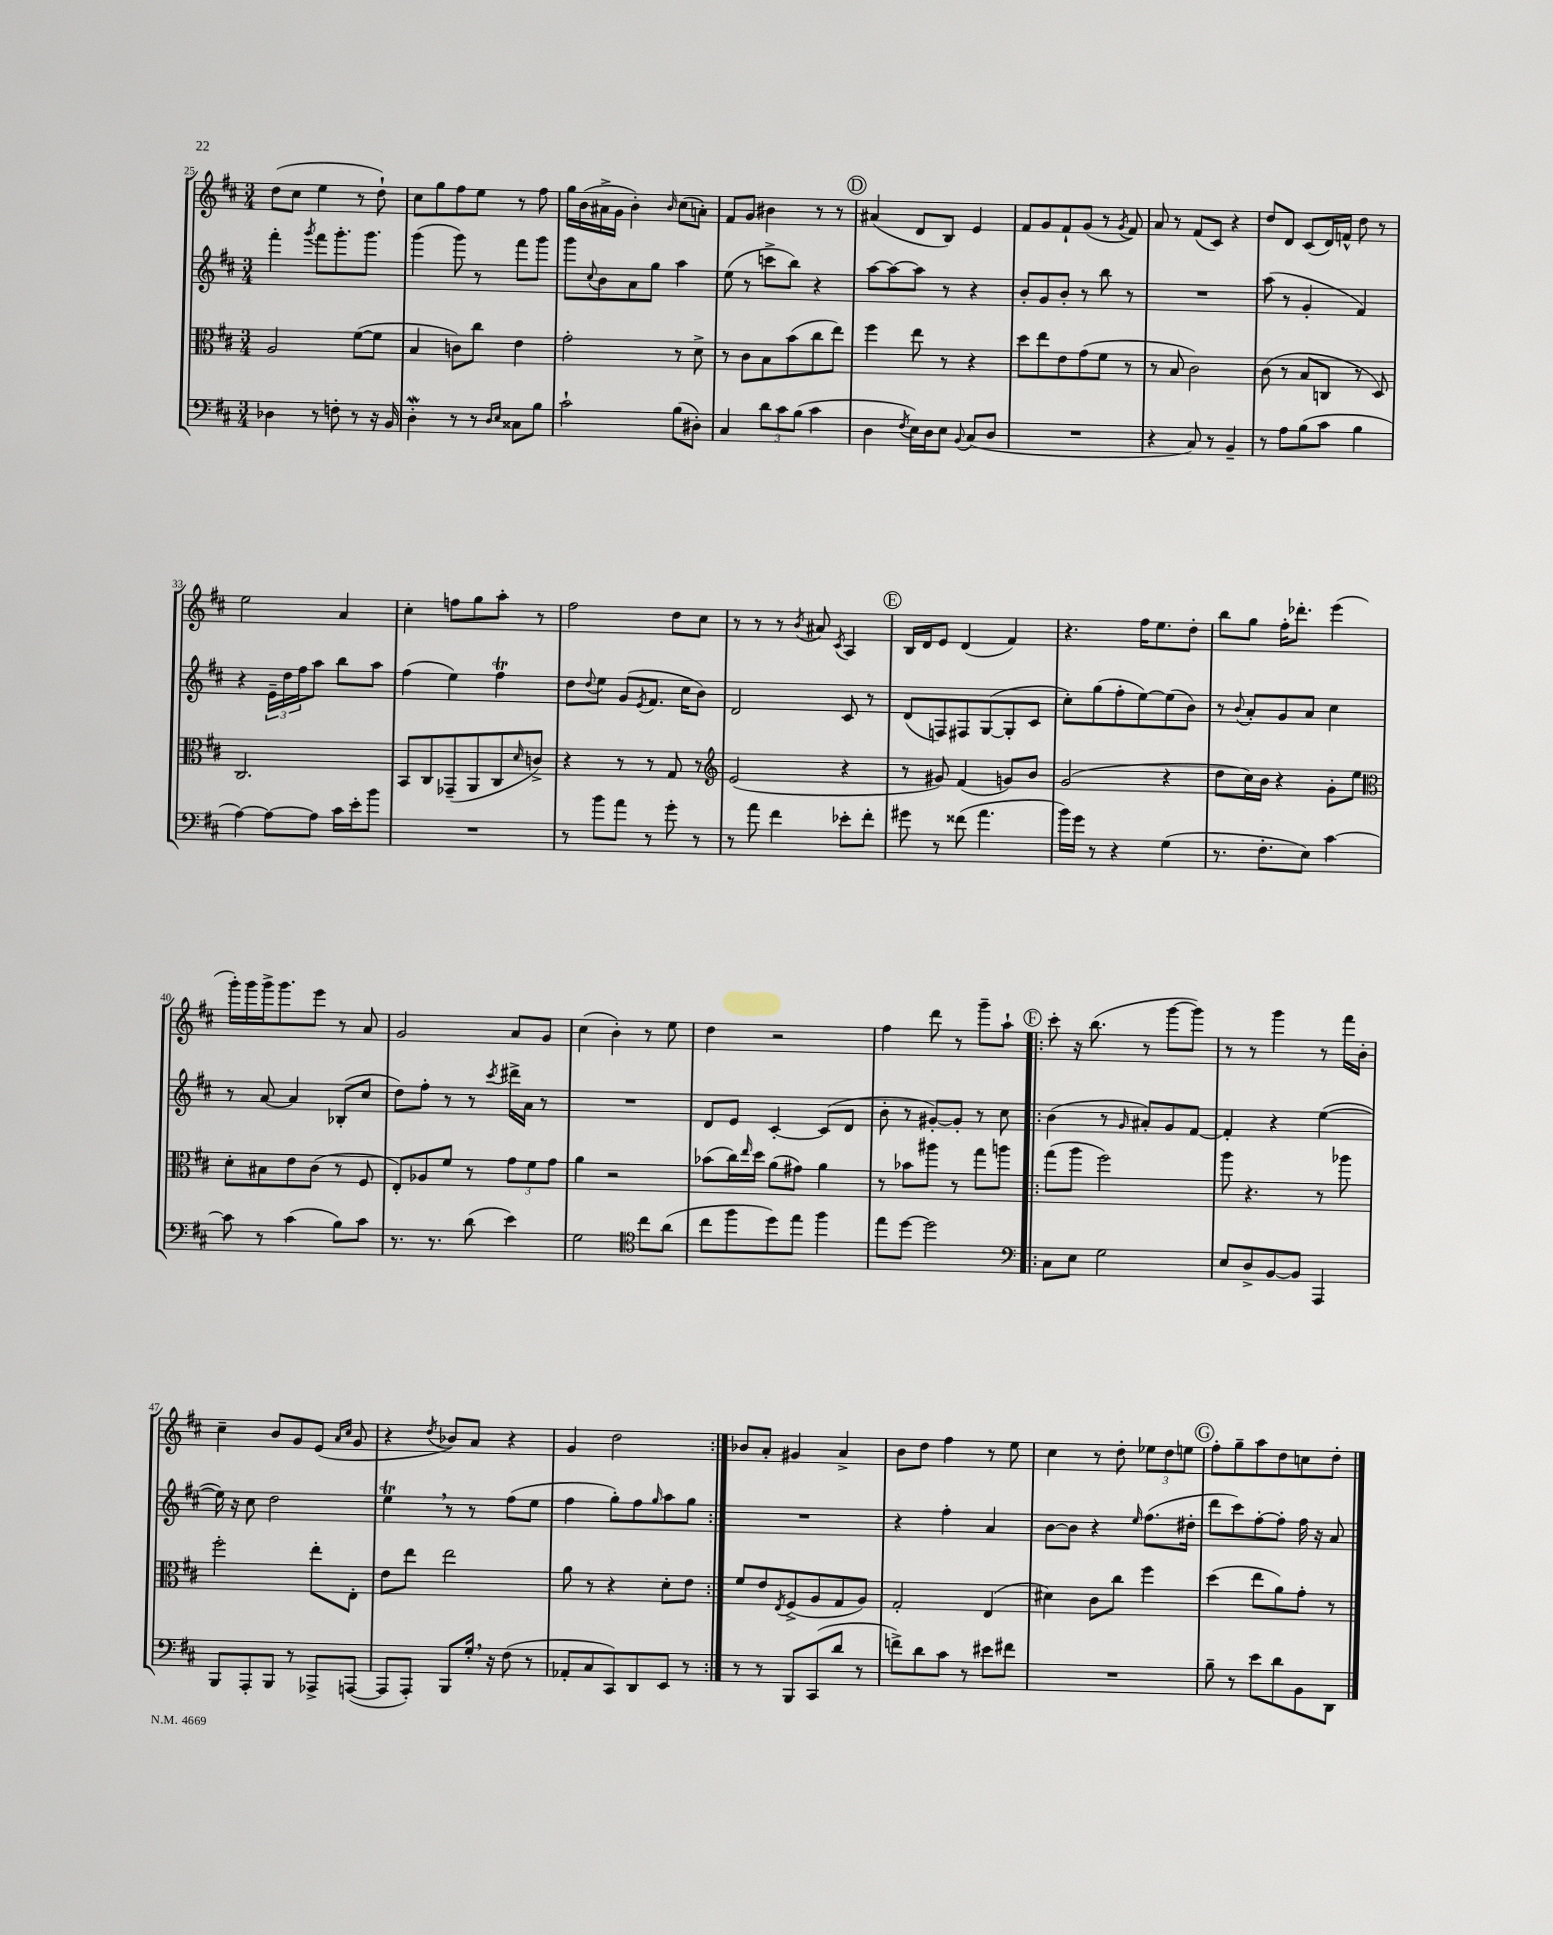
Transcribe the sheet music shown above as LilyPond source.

<<
\new StaffGroup <<
\new Staff = "s0" {
    \clef treble \key d \major \numericTimeSignature \time 3/4
    d''8( cis''8 e''4 r8 d''8-!) |
    cis''8 g''8 fis''8 e''8 r8 fis''8 |
    g''16 b'16( ais'16-> g'16 b'4-.) \grace { b'16 } cis''8( a'8-.) |
    fis'8 g'8 bis'4 r8 r8 |
    \mark \markup { \circle "D" } ais'4( d'8 b8) e'4 |
    fis'8 g'8 fis'8-! g'8( r8 \acciaccatura { g'8 } fis'8) |
    a'8 r8 fis'8( cis'8) r4 |
    d''8 d'8 cis'8( d'16) f'16-^ d''8 r8 |
    e''2 a'4 |
    cis''4-. f''8 g''8 a''8-. r8 |
    fis''2 d''8 cis''8 |
    r8 r8 r8 \acciaccatura { b'8 } ais'8 \acciaccatura { cis'8 } a4 |
    \mark \markup { \circle "E" } b16 d'16 e'8 d'4( fis'4) |
    r4. fis''16 e''8. d''8-. |
    b''8 g''8 fis''16-. des'''8.-. e'''4( |
    g'''16-.) g'''16 g'''16-> g'''8. e'''8 r8 a'8 |
    g'2 a'8 g'8 |
    cis''4( b'4-.) r8 e''8 |
    d''4 r2 |
    fis''4 d'''8 r8 g'''8-- a''8-! |
    \repeat volta 2 { \mark \markup { \circle "F" } cis'''8-. r16 b''8.( r8 g'''8~ g'''8) |
    r8 r8 g'''4 r8 fis'''16 b'16-. |
    cis''4-- b'8 g'8 e'8( \grace { a'16 cis''16 } g'8 |
    r4 \acciaccatura { d''8 } bes'8) a'8 r4 |
    g'4 d''2 | }
    bes'8 a'8-. gis'4 a'4-> |
    b'8 d''8 fis''4 r8 e''8 |
    cis''4 r8 d''8-. \tuplet 3/2 { ees''8 d''8 e''8 } |
    \mark \markup { \circle "G" } fis''8-. g''8-- a''8 d''8 c''8 d''8-. \bar "|." |
}
\new Staff = "s1" {
    \clef treble \key d \major \numericTimeSignature \time 3/4
    fis'''4-. \acciaccatura { g'''8 } fis'''8 g'''8.-. g'''8. |
    g'''4( g'''8) r8 fis'''8 g'''8 |
    g'''8 \appoggiatura { cis''8 } b'8 a'8 g''8 a''4 |
    e''8( r8 c'''8-> b''8) r4 |
    \mark \markup { \circle "D" } a''8~ a''8~ a''8 r8 r4 |
    b'8-. g'8 b'8-. r8 b''8 r8 |
    R2. |
    a''8( r8 g'4-. fis'4) |
    r4 \tuplet 3/2 { e'16-- d''16 fis''16 } a''8 b''8 a''8 |
    fis''4( e''4) fis''4\trill |
    d''8 \appoggiatura { d''8 } e''8 g'8( \acciaccatura { e'8 } fis'8. cis''16 b'8) |
    d'2 cis'8 r8 |
    \mark \markup { \circle "E" } d'8( f8) fis8 g8~( g8-. cis'8 |
    cis''8-.) g''8( fis''8-. e''8~) e''8( b'8) |
    r8 \appoggiatura { b'8 } a'8-. g'8 a'8 cis''4 |
    r8 a'8~ a'4 bes8-.( cis''8 |
    d''8) fis''8-. r8 r8 \acciaccatura { cis'''8 } dis'''16-> a'16 r8 |
    R2. |
    d'8 e'8 cis'4~-. cis'8( d'8 |
    b'8-. r8 gis'8~-.) gis'8-. r8 cis''8 |
    \repeat volta 2 { \mark \markup { \circle "F" } b'4( r8 \grace { g'16 } ais'8-.) g'8 fis'8~ |
    fis'4-. r4 e''4~( |
    e''16) r16 cis''8 d''2 |
    e''4\trill \breathe r8 r8 fis''8( e''8 |
    fis''4 g''8-.) fis''8 \grace { g''16 } a''8 g''8 | }
    R2. |
    r4 fis''4-. a'4 |
    b'8~ b'8 r4 \grace { e''16 } fis''8.( dis''16-. |
    \mark \markup { \circle "G" } d'''8 cis'''8) fis''8~-. fis''8-. fis''16 r16 a'8 \bar "|." |
}
\new Staff = "s2" {
    \clef alto \key d \major \numericTimeSignature \time 3/4
    a2 fis'8~( fis'8 |
    b4 c'8) cis''8 e'4 |
    g'2-. r8 d'8-> |
    r8 cis'8 b8 b'8( cis''8 e''8) |
    \mark \markup { \circle "D" } fis''4 e''8 r8 r4 |
    d''8 e''8 e'8 g'8( fis'8 r8 |
    r8 b8 cis'2) |
    cis'8( r8 b8 c8 r8 d8) |
    cis2. |
    b,8 cis8 ges,8--( a,8 cis8 \grace { d'16 } c'8->) |
    r4 r8 r8 g8 r8 |
    \clef treble e'2( r4 |
    \mark \markup { \circle "E" } r8 gis'8) fis'4( g'8) b'8 |
    g'2( r4 |
    d''8 cis''16) b'16 r4 g'8-. e''8 |
    \clef alto d'8-. bis8 e'8 cis'8( r8 fis8 |
    e8-.) aes8 fis'8 r8 \tuplet 3/2 { g'8 fis'8 g'8 } |
    a'4 r2 |
    bes'8( cis''16) \grace { e''16 } d''16 a'8( gis'8) a'4 |
    r8 bes'8 ais''8 r8 g''8 a''8 |
    \repeat volta 2 { \mark \markup { \circle "F" } g''8( a''8 fis''2) |
    a''8 r4. r8 aes''8 |
    fis''2-. e''8-. e8-. |
    e'8 e''8 e''2 |
    a'8 r8 r4 d'8-. e'8 | }
    fis'8 e'8 \acciaccatura { e8 } fis8->( a8 g8 a8) |
    g2-. e4( |
    dis'4) cis'8 cis''8 fis''4 |
    \mark \markup { \circle "G" } d''4( e''8 a'8) g'8-. r8 \bar "|." |
}
\new Staff = "s3" {
    \clef bass \key d \major \numericTimeSignature \time 3/4
    des4 r8 f8-. r8 r16 b,16 |
    d4-.\mordent r8 r8 \grace { d16 e16 } cisis8 b8 |
    cis'2-! b8( dis8-.) |
    cis4 \tuplet 3/2 { d'8 cis'8 b8( } cis'4 |
    \mark \markup { \circle "D" } d4 \acciaccatura { fis8 } e16) d16 e8 \appoggiatura { b,8 } cis8( d8 |
    R2. |
    r4 cis8) r8 b,4-- |
    r8 a8 b8( cis'8 b4 |
    a4~) a8~ a8 cis'16 e'16-. b'8 |
    R2. |
    r8 b'8 a'8 r8 g'8-. r8 |
    r8 a'8 fis'4 ees'8-. fis'8-. |
    \mark \markup { \circle "E" } gis'8 r8 fisis'8( a'4. |
    b'16) g'16 r8 r4 g4( |
    r8. fis8.-. e8) cis'4~ |
    cis'8 r8 cis'4( b8) cis'8 |
    r8. r8. d'8( e'4) |
    g2 \clef tenor cis''8 a'8( |
    cis''8 fis''8 d''8) e''8 fis''4 |
    e''8 d''8~ d''2 |
    \repeat volta 2 { \mark \markup { \circle "F" } \clef bass cis8 e8 g2 |
    e8 d8-> b,8~ b,8 a,,4 |
    b,,8 a,,8-. b,,8 r8 aes,,8-> a,,8~( |
    a,,8 a,,8-.) b,,8 g16-. \breathe r16 fis8( r8 |
    aes,8-. cis8 cis,8) d,8 e,8 r8 | }
    r8 r8 b,,8 cis,8( d'8 r8 |
    f'8->) d'8 cis'8 r8 eis'8 fis'8 |
    R2. |
    \mark \markup { \circle "G" } b8-- r8 e'8 d'8 b,8 d,8 \bar "|." |
}
>>
>>
\layout { \context { \Score currentBarNumber = #25 } }
